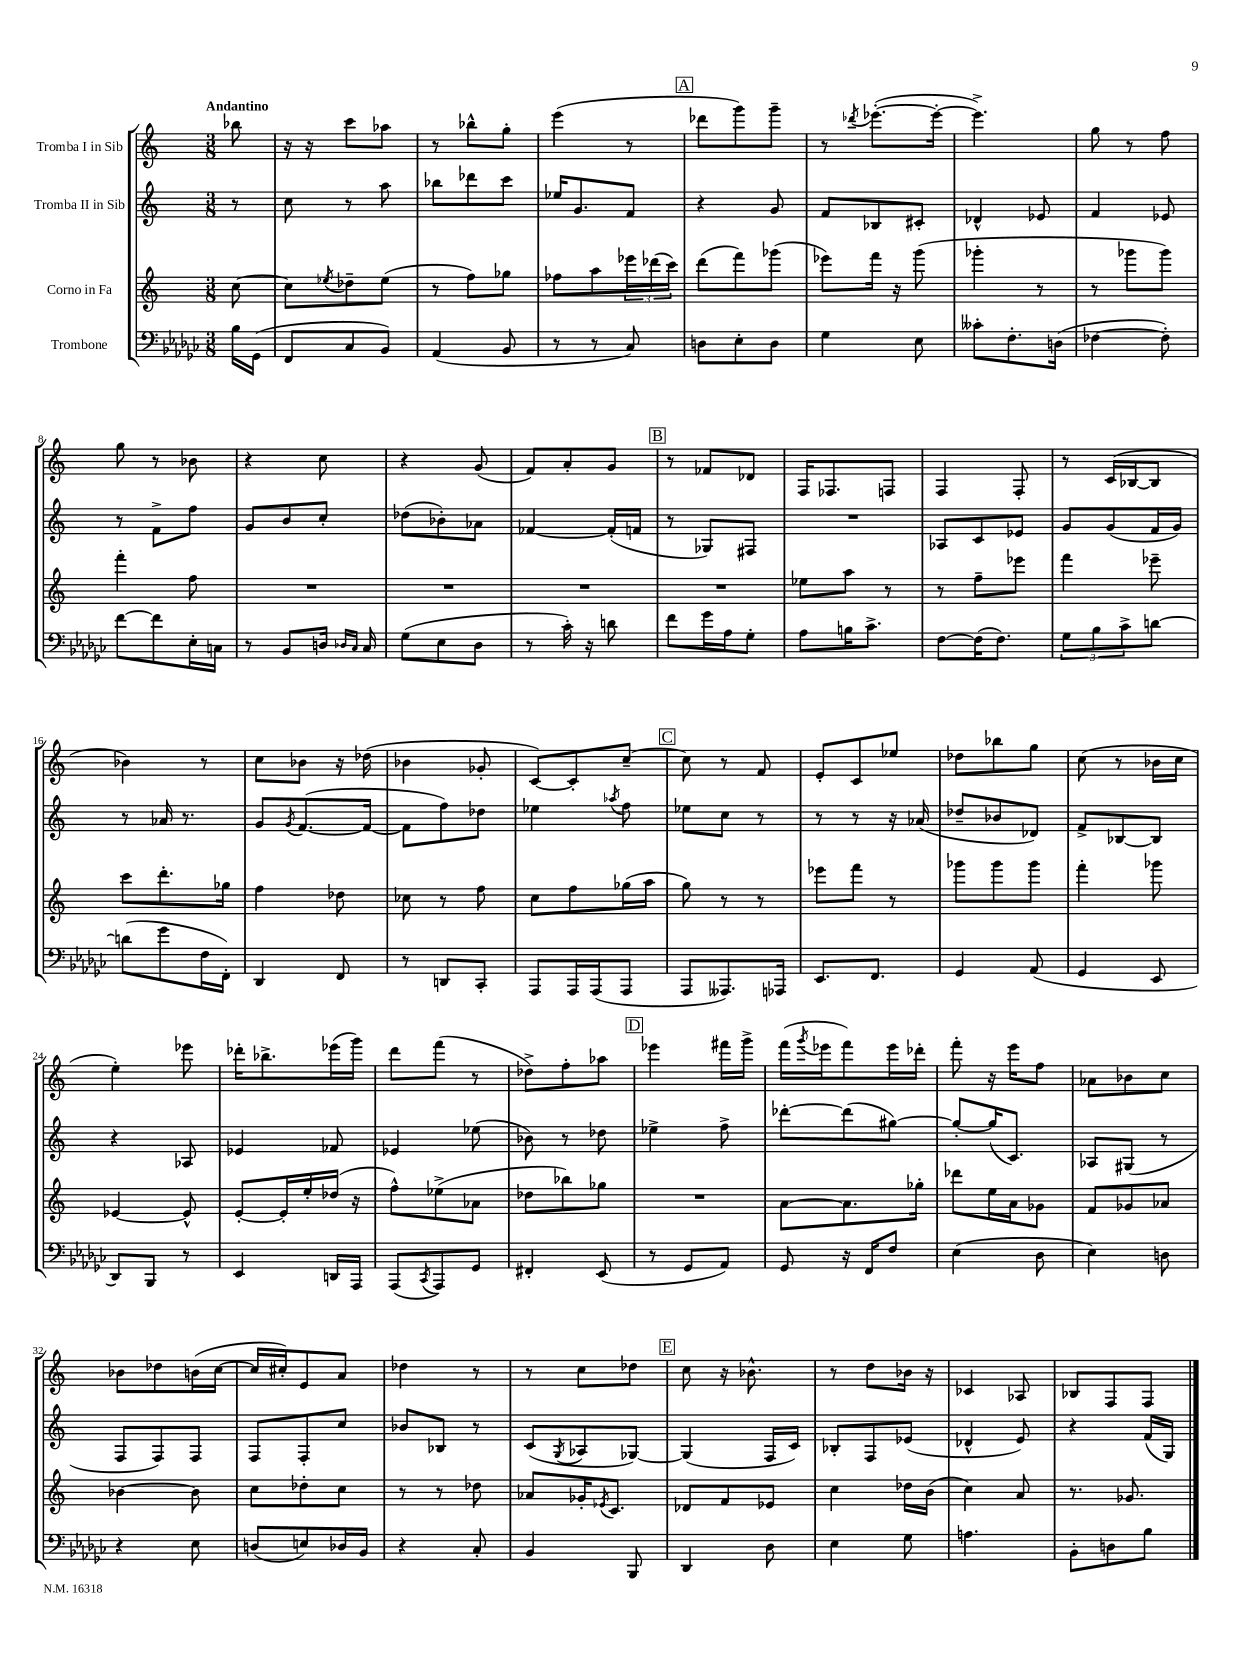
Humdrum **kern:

**kern	**kern	**kern	**kern
*part4	*part3	*part2	*part1
*staff4	*staff3	*staff2	*staff1
*I"Trombone	*I"Corno in Fa	*I"Tromba II in Sib	*I"Tromba I in Sib
*clefF4	*clefG2	*clefG2	*clefG2
*k[b-e-a-d-g-c-]	*k[]	*k[]	*k[]
*M3/8	*M3/8	*M3/8	*M3/8
=	=	=	=
!	!	!	!LO:TX:a:B:t=Andantino
16B-\LL	[8cc\	8r	8bb-X\
(16GG-\JJ	.	.	.
=1	=1	=1	=1
8FF/L	8cc\L]	8cc\	16r
.	.	.	16r
.	8qee-X/	.	.
8C-/	8dd-X~\	8r	8ccc\L
8BB-/J)	(8ee-\J	8aa\	8aa-X\J
=2	=2	=2	=2
(4AA-/	8r	8bb-X\L	8r
.	8ff\L)	8ddd-X\	8bb-X^^\L
8BB-/	8gg-X\J	8ccc\J	8gg'\J
=3	=3	=3	=3
8r	8ff-X\L	16ee-X/KL	(4eee\
.	.	8.g/	.
8r	8aa\	.	.
8C-/)	24eee-X\L	8f/J	8r
.	(24ddd-X\	.	.
.	24ccc\JJ)	.	.
!!LO:REH:place=s1:t=A
=4	=4	=4	=4
8Dn\L	(8ddd\L	4r	8ddd-X\L
8E-'\	8fff\)	.	8ggg\)
8D\J	(8ggg-X\J	8g/	8ggg~\J
=5	=5	=5	=5
4G-\	8eee-X\L)	8f/L	8r
.	.	.	8qddd-X/
.	16fff\Jk	8B-X/	([8.eee-X'\L
.	16r	.	.
8E-\	(8ggg\	8c#X'/J	.
.	.	.	16eee-'\Jk_
=6	=6	=6	=6
8c--X'\L	4ggg-X'\	4d-X^^/	4.eee-^\])
8.F'\	.	.	.
.	8r	8e-X/	.
(16Dn\Jk	.	.	.
=7	=7	=7	=7
[4F-X\	8r	4f/	8gg\
.	8ggg-X\L	.	8r
8F-'\])	8ggg-\J)	8e-X/	8ff\
!!LO:LB:g=z
=8	=8	=8	=8
[8f\L	4fff'\	8r	8gg\
8f\]	.	8f^\L	8r
16E-'\L	8ff\	8ff\J	8b-X\
16Cn\JJ	.	.	.
=9	=9	=9	=9
8r	4.r	8g/L	4r
8BB-/L	.	8b/	.
16Dn/Jk	.	8cc'/J	8cc\
16qqD-X/LL	.	.	.
16qqC-/JJ	.	.	.
16C-/	.	.	.
=10	=10	=10	=10
(8G-\L	4.r	(8dd-X\L	4r
8E-\	.	8b-X'\)	.
8D-\J	.	8a-X\J	(8g/
=11	=11	=11	=11
8r	4.r	[4f-X/	8f/L)
16c-'\)	.	.	8a'/
16r	.	.	.
8dn\	.	(16f-'/LL]	8g/J
.	.	16fn/JJ	.
!!LO:REH:place=s1:t=B
=12	=12	=12	=12
8f\L	4.r	8r	8r
16g-\L	.	8G-X/L)	8f-X/L
16A-\J	.	.	.
8G-'\J	.	8F#X/J	8d-X/J
=13	=13	=13	=13
8A-\L	8ee-X\L	4.r	16F/KL
.	.	.	8.F-X/
16Bn\K	8aa\J	.	.
8.c-^\J	.	.	.
.	8r	.	8Fn/J
=14	=14	=14	=14
[8F\L	8r	8A-X/L	4F/
(16F\K]	8ff~\L	8c/	.
8.F\J)	.	.	.
.	8eee-X\J	8e-X/J	8F'/
=15	=15	=15	=15
12G-\L	4fff\	8g/L	8r
12B-\	.	.	.
.	.	(8g/	(16c/LL
12c-^\	.	.	.
.	.	.	[16B-X/J
[8dn\J	8eee-X~\	16f/L	8B-/J]
.	.	16g/JJ)	.
!!LO:LB:g=z
=16	=16	=16	=16
(8dn\L]	8ccc\L	8r	4b-X\)
8g-\	8.ddd'\	16a-X/	.
.	.	8.r	.
16F\L	.	.	8r
16FF'\JJ)	16gg-X\Jk	.	.
=17	=17	=17	=17
4DD-/	4ff\	8g/L	8cc\L
.	.	8qg/	.
.	.	([8.f/	8b-X\J
8FF/	8dd-X\	.	16r
.	.	16f/Jk_	(16dd-X\
=18	=18	=18	=18
8r	8cc-X\	8f\L]	4b-X\
8DDn/L	8r	8ff\)	.
8CC-'/J	8ff\	8dd-X\J	8g-X'/
=19	=19	=19	=19
8AAA-/L	8cc\L	4ee-X\	[8c/L)
16AAA-/L	8ff\	.	8c'/]
(16AAA-/J	.	.	.
.	.	8qaa-X/	.
8AAA-/J	(16gg-X\L	8ff\	[8cc~/J
.	16aa\JJ	.	.
!!LO:REH:place=s1:t=C
=20	=20	=20	=20
8AAA-/L	8gg\)	8ee-X\L	8cc\]
8.AAA--X/)	8r	8cc\J	8r
.	8r	8r	8f/
16AAA-X/Jk	.	.	.
=21	=21	=21	=21
8.EE-/L	8eee-X\L	8r	8e'/L
.	8fff\J	8r	8c/
8.FF/J	.	.	.
.	8r	16r	8ee-X/J
.	.	(16a-X/	.
=22	=22	=22	=22
4GG-/	8ggg-X\L	8dd-X~/L	8dd-X\L
.	8ggg-\	8b-X/	8bb-X\
(8AA-/	8ggg-\J	8d-X/J)	8gg\J
=23	=23	=23	=23
4GG-/	4fff'\	8f^/L	(8cc\
.	.	[8B-X/	8r
8EE-/	8ggg-X\	8B-/J]	16b-X\LL
.	.	.	16cc\JJ
!!LO:LB:g=z
=24	=24	=24	=24
8DD-/L)	[4e-X/	4r	4ee'\)
8BBB-/J	.	.	.
8r	8e-^^/]	8A-X/	8eee-X\
=25	=25	=25	=25
4EE-/	[8e'/L	4e-X/	16ddd-X'\KL
.	.	.	8.bb-X^\
.	16e'/L]	.	.
.	16ee'/	.	.
16DDn/LL	(16dd-X/JJ	8f-X/	(16eee-X\L
16AAA-/JJ	16r	.	16ggg\JJ)
=26	=26	=26	=26
(8AAA-/L	8ff^^\L)	4e-X/	8ddd\L
8qCC-/	.	.	.
8AAA-/)	(8ee-X^\	.	(8fff\J
8GG-/J	8a-X\J	(8ee-X\	8r
=27	=27	=27	=27
4FF#X'/	8dd-X\L	8b-X\)	8dd-X^\L)
.	8bb-X\)	8r	8ff'\
(8EE-/	8gg-X\J	8dd-X\	8aa-X\J
!!LO:REH:place=s1:t=D
=28	=28	=28	=28
8r	4.r	4ee-X^\	4eee-X\
8GG-/L	.	.	.
8AA-/J)	.	8ff^\	16fff#X\LL
.	.	.	16ggg^\JJ
=29	=29	=29	=29
8GG-/	[8a\L	[8ddd-X'\L	(16fff\LL
.	.	.	8qggg/
.	.	.	16eee-X\J
16r	8.a\]	(8ddd-\]	8fff\)
16FF/KL	.	.	.
8F/J	.	[8gg#X\J)	16eee-\L
.	16gg-X'\Jk	.	16ddd-X'\JJ
=30	=30	=30	=30
(4E-\	8ddd-X\L	8gg#'/L_	8fff'\
.	16ee\L	(16gg#/K]	16r
.	16a\J	8.c/J)	16eee\KL
8D-\	8g-X\J	.	8ff\J
=31	=31	=31	=31
4E-\)	8f/L	8A-X/L	8a-X\L
.	8g-X/	(8G#X/J	8b-X\
8Dn\	8a-X/J	8r	8cc\J
!!LO:LB:g=z
=32	=32	=32	=32
4r	[4b-X\	8F/L	8b-X\L
.	.	8F/)	8dd-X\
8E-\	8b-\]	8F/J	(16bn\L
.	.	.	[16cc\JJ
=33	=33	=33	=33
(8Dn/L	8cc\L	8F/L	16cc/LL]
.	.	.	16cc#X'/J)
8En/)	8dd-X'\	8F'/	8e/
16D-X/L	8cc\J	8cc/J	8a/J
16BB-/JJ	.	.	.
=34	=34	=34	=34
4r	8r	8b-X/L	4dd-X\
.	8r	8B-X/J	.
8C-'/	8dd-X\	8r	8r
=35	=35	=35	=35
4BB-/	8a-X/L	(8c/L	8r
.	.	8qG/	.
.	16g-X'/K	8A-X/	8cc\L
.	8qe-X/	.	.
.	8.c/J	.	.
8BBB-/	.	[8G-X/J)	8dd-X\J
!!LO:REH:place=s1:t=E
=36	=36	=36	=36
4DD-/	8d-X/L	(4G-/]	8cc\
.	8f/	.	16r
.	.	.	8.b-X^^\
8D-\	8e-X/J	16F/LL	.
.	.	16c/JJ)	.
=37	=37	=37	=37
4E-\	4cc\	8B-X'/L	8r
.	.	8F/	8dd\L
8G-\	16dd-X\LL	(8e-X/J	16b-X\Jk
.	(16b\JJ	.	16r
=38	=38	=38	=38
4.An\	4cc\)	4d-X^^/	4c-X/
.	8a/	8e/)	8A-X/
=39	=39	=39	=39
8BB-'\L	8.r	4r	8B-X/L
8Dn\	.	.	8F/
.	8.g-X/	.	.
8B-\J	.	(16f/LL	8F/J
.	.	16G/JJ)	.
==	==	==	==
*-	*-	*-	*-
